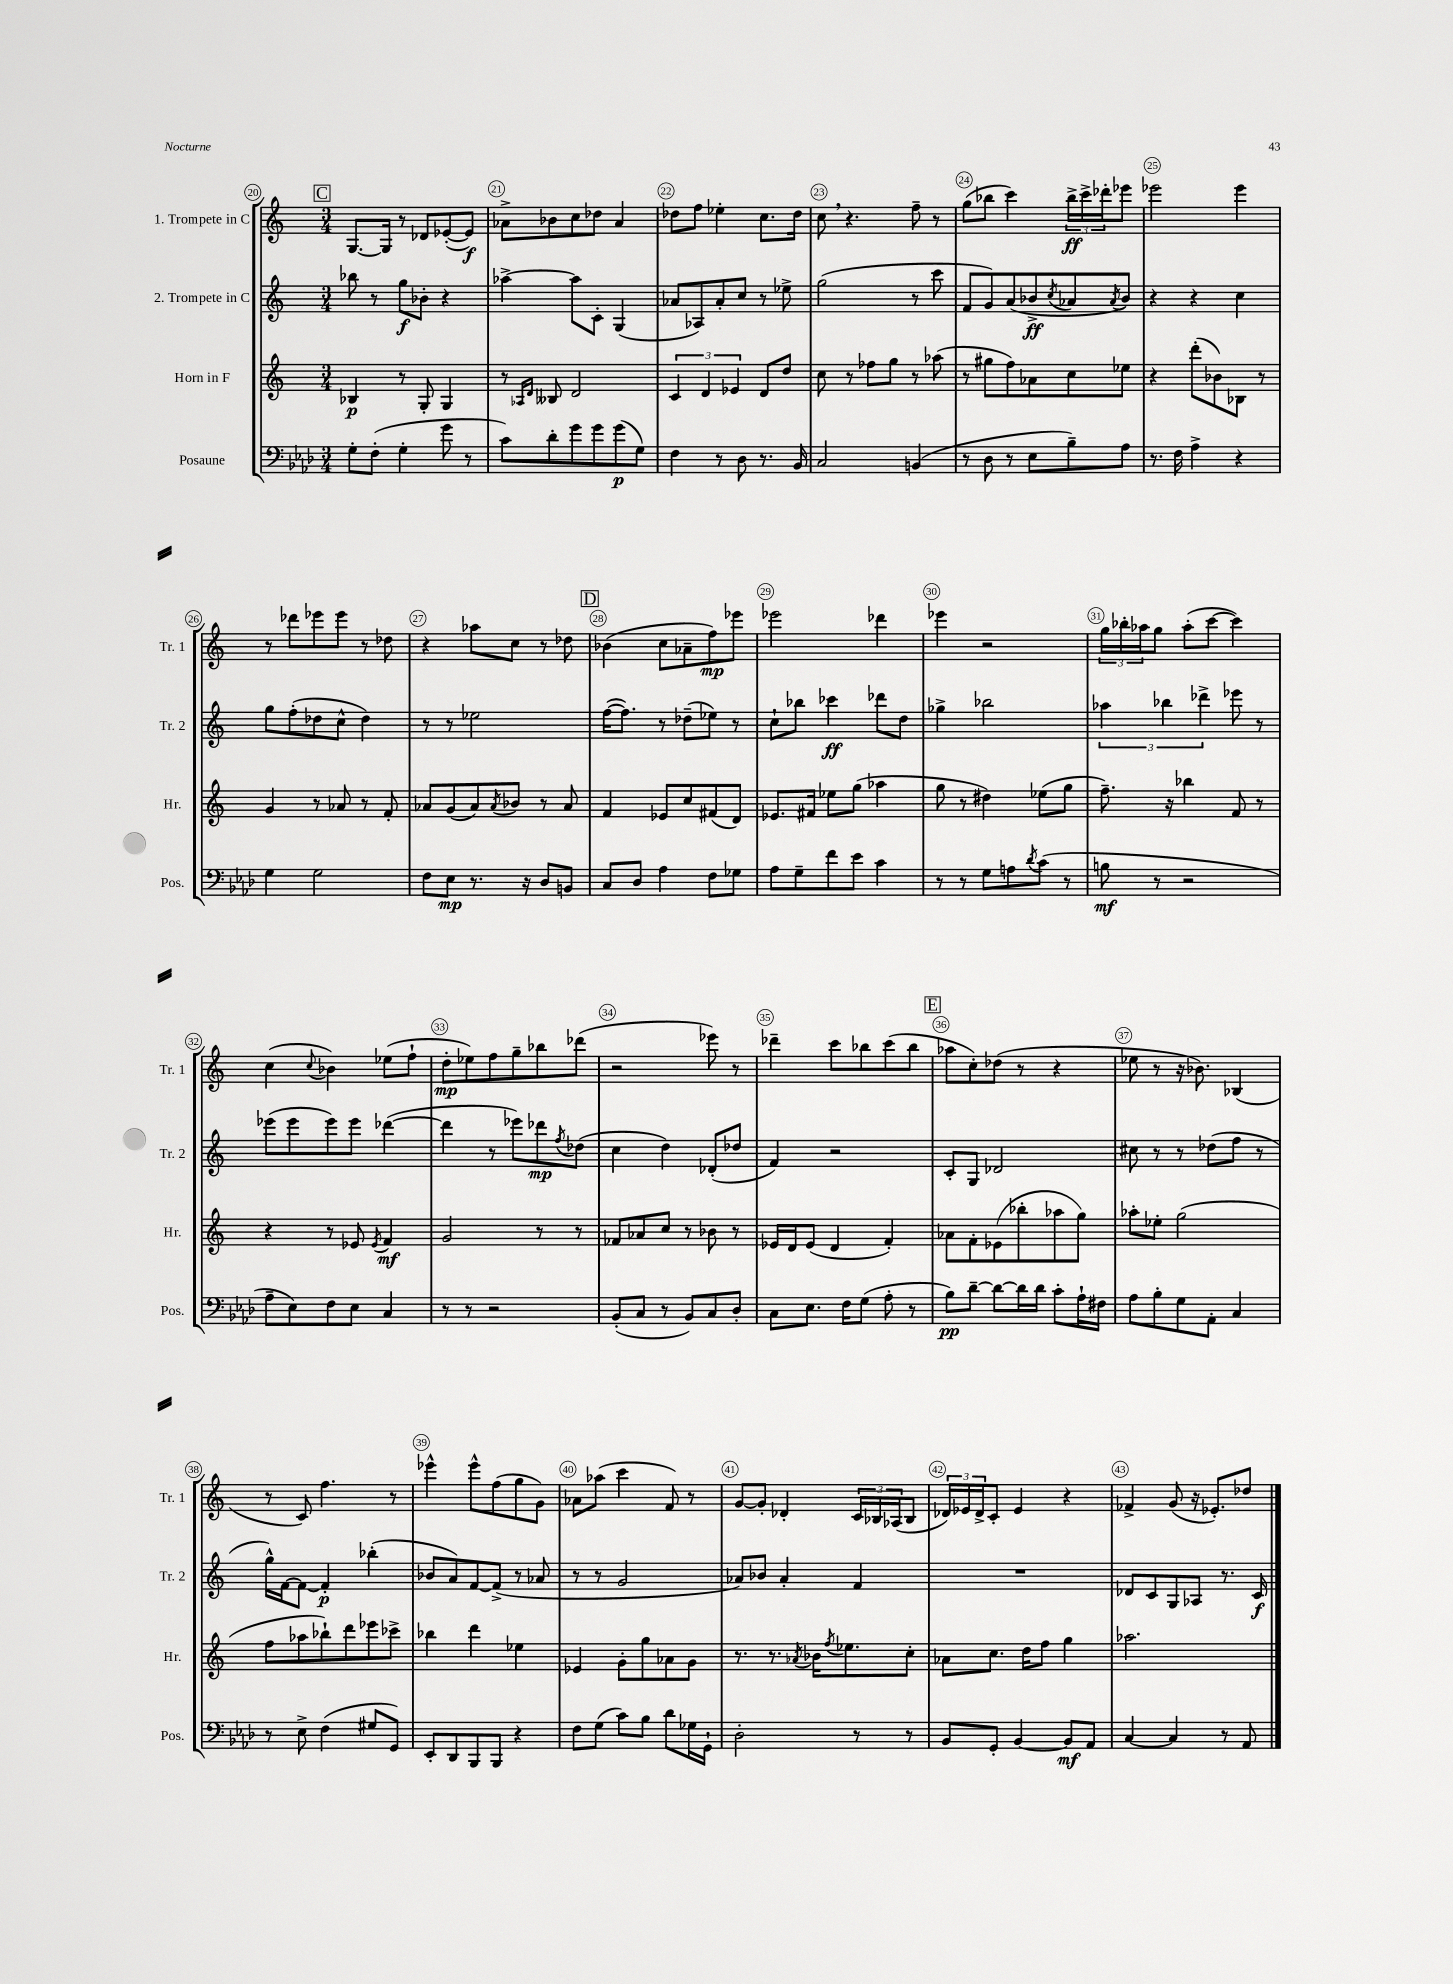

**kern	**kern	**kern	**kern
*staff4	*staff3	*staff2	*staff1
*clefF4	*clefG2	*clefG2	*clefG2
*k[b-e-a-d-]	*k[]	*k[]	*k[]
*M3/4	*M3/4	*M3/4	*M3/4
8G'	4B-	8bb-	[8.G
(8F'	.	8r	.
.	.	.	16G]
4G'	8r	8gg	8r
.	8G'	8b-'	8d-
8g	4G	4r	([8e-'
8r	.	.	8e-])
=	=	=	=
8c)	8r	[4aa-^	8a-^
.	16qqA-	.	.
.	16qqd	.	.
8d-'	8B--	.	8b-
8g	2d	8aa-]	8cc
8g	.	8c'	8dd-
(8g	.	(4G	4a-
8G)	.	.	.
=	=	=	=
4F	6c	8a-	8dd-
.	.	8A-)	8ff
.	6d	.	.
8r	.	8a-'	4ee-'
.	6e-	.	.
8D-	.	8cc	.
8.r	8d	8r	8.cc
.	8dd	8ee-^	.
16BB-	.	.	16dd-
=	=	=	=
2C	8cc	(2gg	8cc
.	8r	.	4.r
.	8ff-	.	.
.	8gg	.	.
(4BB	8r	8r	8ff~
.	(8aa-	8ccc	8r
=	=	=	=
8r	8r	8f	(8gg
8D-	8gg#	8g)	8bb-
8r	8ff)	(8a	4ccc)
8E-	8a-	8b-^	.
.	.	8qcc	.
8B-~)	8cc	8a-	24bb-^
.	.	.	24ccc^
.	.	.	24ddd-'
.	.	8qa-	.
8A-	8ee-	8b-)	8eee-
=	=	=	=
8.r	4r	4r	2eee-
16F	.	.	.
4A-^	(8ddd'	4r	.
.	8b-)	.	.
4r	8B-	4cc	4eee-
.	8r	.	.
=	=	=	=
4G	4g	8gg	8r
.	.	(8ff'	8ddd-
2G	8r	8dd-	8eee-
.	8a-	8cc^^	8eee-
.	8r	4dd-)	8r
.	8f'	.	8dd-
=	=	=	=
8F	8a-	8r	4r
8E-	(8g	8r	.
8.r	8a-)	2ee-	8aa-
.	8qa-	.	.
.	8b-	.	8cc
16r	.	.	.
8D-	8r	.	8r
8BB	8a-	.	8dd-
=	=	=	=
8C	4f	([16ff	(4b-
.	.	8.ff])	.
8D-	.	.	.
4A-	8e-	8r	8cc
.	8cc	(8dd-~	8a-~
8F	(8f#	8ee-)	8ff)
8G-	8d)	8r	8eee-
=	=	=	=
8A-	8.e-	8cc`	2eee-
8G~	.	8bb-	.
.	16f#	.	.
8f	8ee-	4ccc-	.
8e-	(8gg	.	.
4c	4aa-	8ddd-	4ddd-
.	.	8dd	.
=	=	=	=
8r	8gg	4gg-^	4eee-
8r	8r	.	.
8G	4dd#)	2bb-	2r
8A	.	.	.
8qd-	.	.	.
(8c	(8ee-	.	.
8r	8gg	.	.
=	=	=	=
8B	8.ff~)	6aa-	24gg
.	.	.	24bb-'
.	.	.	24aa-
8r	.	.	8gg
.	.	6bb-	.
.	16r	.	.
2r	4bb-	.	(8aa-'
.	.	6ddd-^	.
.	.	.	[8ccc
.	8f	8eee-	4ccc])
.	8r	8r	.
=	=	=	=
8A-~	4r	(8eee-	(4cc
8E-)	.	8eee-	.
.	.	.	8qqcc
8F	8r	8eee-)	4b-)
8E-	8e-	8eee-	.
.	8qe-	.	.
4C	4f	([4ddd-	(8ee-
.	.	.	8ff`
=	=	=	=
8r	2g	4ddd-]	8dd'
8r	.	.	8ee-)
2r	.	8r	8ff
.	.	8eee-)	8gg~
.	8r	8ddd-	8bb-
.	.	8qff	.
.	8r	(8dd-	(8ddd-
=	=	=	=
(8BB-'	8f-	4cc	2r
8C	8a-	.	.
8r	8cc	4dd)	.
8BB-)	8r	.	.
8C	8b-	(8d-'	8eee-)
8D-'	8r	8dd-	8r
=	=	=	=
8C	16e-	4f)	4ddd-~
.	16d	.	.
8.E-	(8e-	.	.
.	4d	2r	8ccc
16F	.	.	.
(8G	.	.	8bb-
8A-'	4f')	.	(8ccc
8r	.	.	8bb-
=	=	=	=
8B-)	8a-	8c'	8aa-
[8d-~	8f'	8G	8cc')
8d-_	(8e-	2d-	(8dd-
16d-]	8bb-'	.	8r
16d-	.	.	.
8c'	8aa-	.	4r
16A-`	8gg)	.	.
16F#	.	.	.
=	=	=	=
8A-	8aa-'	8cc#	8ee-
8B-'	8ee-'	8r	8r
8G	(2gg	8r	16r
.	.	.	8.b-)
8AA-'	.	(8dd-	.
4C	.	8ff	(4B-
.	.	8r	.
=	=	=	=
8r	8ff	16gg^^)	8r
.	.	[16f	.
8E-^	8aa-	8f_	8c)
(4F	8bb-`)	4f']	4.ff
.	8ddd	.	.
8G#	8eee-	(4bb-'	.
8GG)	8ccc-^	.	8r
=	=	=	=
8EE-'	4bb-	8b-	4eee-^^
8DD-	.	8a)	.
8BBB-	4ddd	[8f	8eee-^^
8BBB-	.	(8f^]	(8ff
4r	4ee-	8r	8gg
.	.	8a-	8g)
=	=	=	=
8F	4e-	8r	8a-
(8G	.	8r	(8aa-
8c)	8g'	2g	4ccc
8B-	8gg	.	.
8d-	8a-	.	8f)
16G-	8g	.	8r
16GG`	.	.	.
=	=	=	=
2D-'	8.r	8a-)	[8g
.	.	8b-	8g']
.	8.r	.	.
.	.	4a-'	4d-'
.	8qa-	.	.
.	16b-	.	.
.	8qff	.	.
.	8.ee-	.	.
8r	.	4f	24c
.	.	.	24B-
.	.	.	(24A-
8r	8cc'	.	8B-
=	=	=	=
8BB-	8a-	2.r	24d-)
.	.	.	24e-
.	.	.	24d-^
8GG'	8.cc	.	8c'
[4BB-	.	.	4e-
.	16dd	.	.
.	8ff	.	.
8BB-]	4gg	.	4r
8AA-	.	.	.
=	=	=	=
[4C	2.aa-	8d-	4f-^
.	.	8c	.
4C]	.	8G	(8g
.	.	8A-	16r
.	.	.	8.e-')
8r	.	8.r	.
8AA-	.	.	8dd-
.	.	16c	.
==	==	==	==
*-	*-	*-	*-
